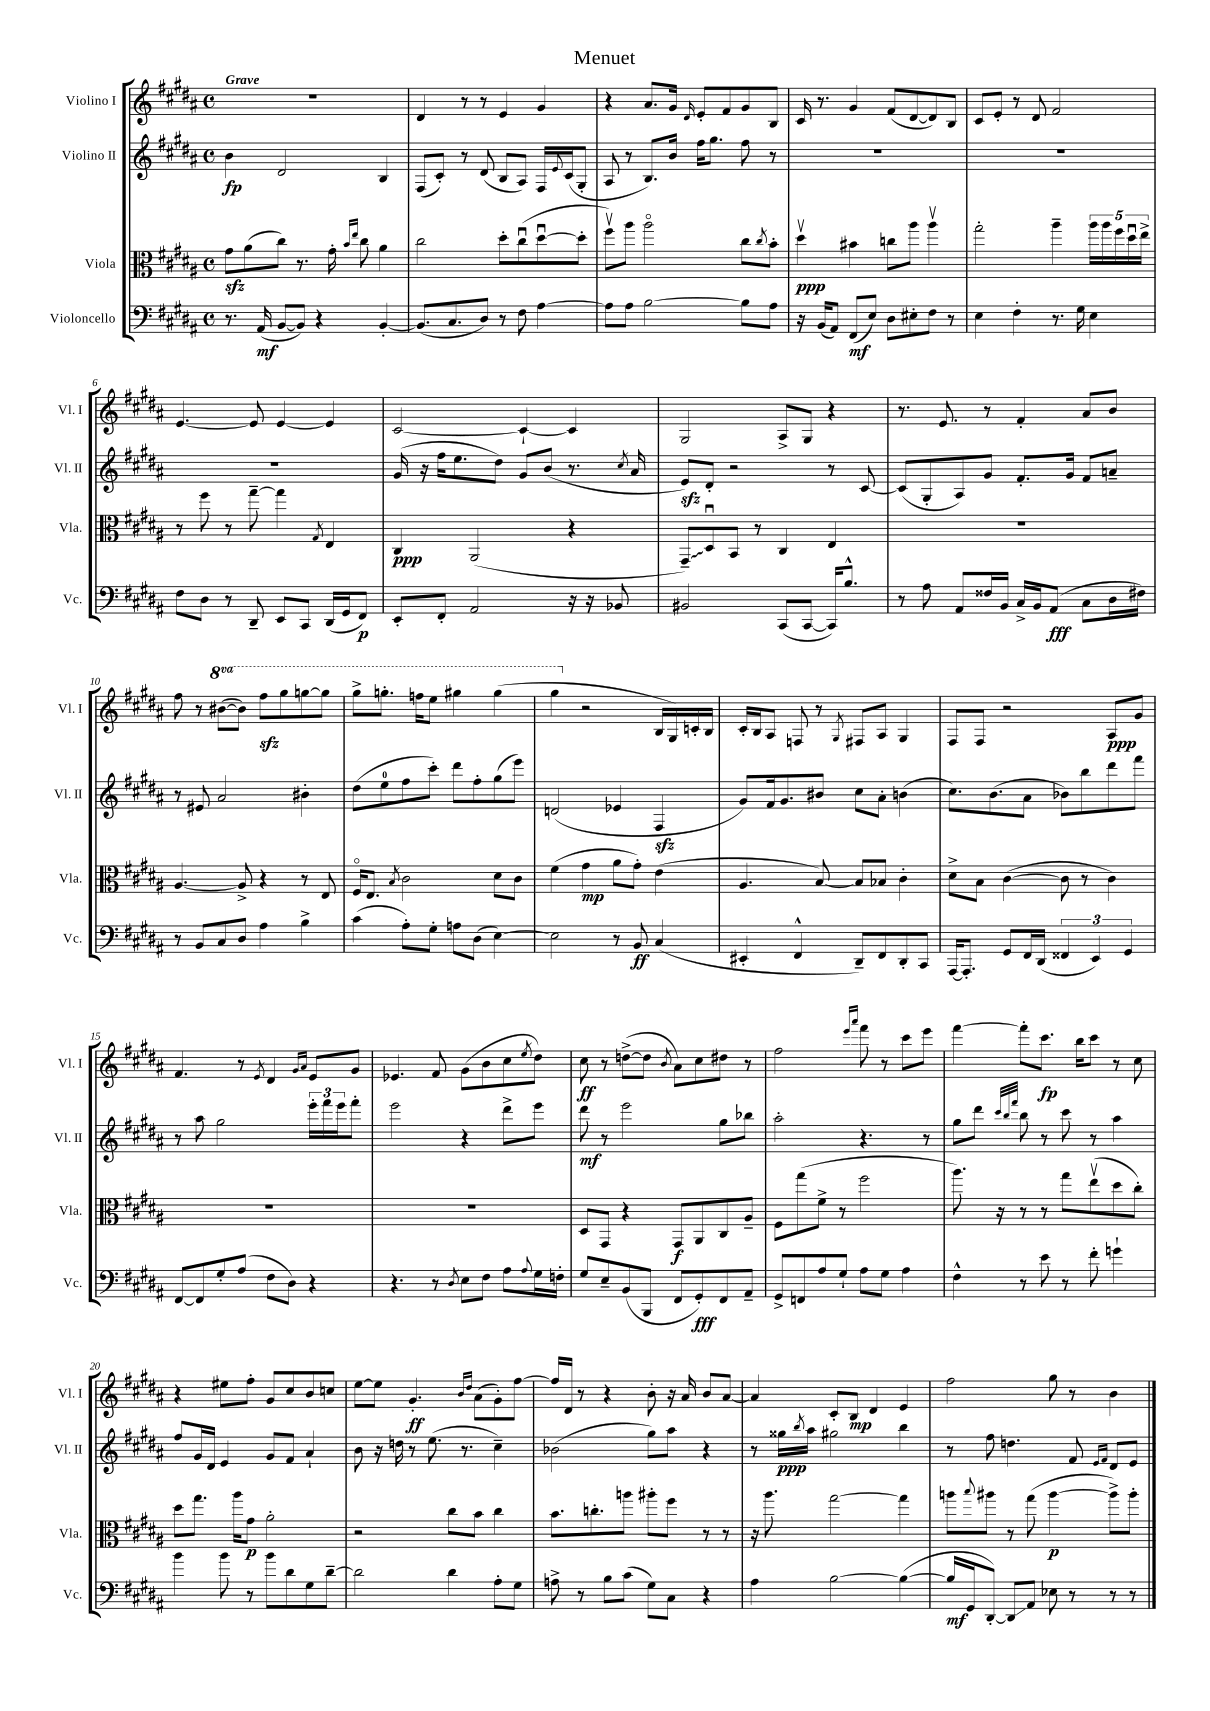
\header { title = "Menuet" }
<<
\new StaffGroup <<
\new Staff = "s0" \with { instrumentName = "Violino I" shortInstrumentName = "Vl. I" } {
    \clef treble \key b \major \defaultTimeSignature \time 4/4 \set Staff.ottavationMarkups = #ottavation-simple-ordinals \tempo "Grave"
    R1 |
    dis'4 r8 r8 e'4 gis'4 |
    r4 ais'8. gis'16 \grace { dis'16 } e'8-. fis'8 gis'8 b8 |
    cis'16 r8. gis'4 fis'8( dis'8~ dis'8) b8 |
    cis'8 e'8-. r8 dis'8 fis'2 |
    e'4.~ e'8 e'4~ e'4 |
    cis'2~ cis'4~-! cis'4 |
    gis2 ais8-> gis8 r4 |
    r8. e'8. r8 fis'4-. ais'8 b'8 |
    fis''8 r8 \ottava #1 bis''8~( bis''8) fis'''8\sfz gis'''8 g'''8~ g'''8 |
    gis'''8-> g'''8.-. f'''16 e'''8 gis'''4 gis'''4( |
    gis'''4 \ottava #0 r2 b16 gis16) c'16-. b16 |
    cis'16-. b16 ais8 f8 r8 \acciaccatura { gis8 } fis8 ais8 gis4 |
    fis8 fis8 r2 ais8\ppp gis'8 |
    fis'4. r8 \acciaccatura { e'8 } dis'4 \grace { gis'16 ais'16 } e'8 gis'8 |
    ees'4. fis'8 gis'8( b'8 cis''8 \acciaccatura { e''8 } dis''8) |
    cis''8\ff r8 d''8~->( d''8 \acciaccatura { b'8 } ais'8) cis''8 dis''8 r8 |
    fis''2 \grace { e'''16 ais'''16 } fis'''8 r8 cis'''8 e'''8 |
    fis'''4~ fis'''8-. cis'''8.\fp b''16 cis'''8 r8 cis''8 |
    r4 eis''8 fis''8-. gis'8 cis''8 b'8 c''8 |
    e''8~ e''8 gis'4.-.\ff \grace { b'16 dis''16 } ais'8( gis'8-.) fis''8~ |
    fis''16 dis'16 r8 r4 b'8-. r16 ais'16 b'8 ais'8~ |
    ais'4 cis'8-. b8\mp dis'4 e'4 |
    fis''2 gis''8 r8 b'4 \bar "|." |
}
\new Staff = "s1" \with { instrumentName = "Violino II" shortInstrumentName = "Vl. II" } {
    \clef treble \key b \major \defaultTimeSignature \time 4/4
    b'4\fp dis'2 b4 |
    fis8( cis'8-.) r8 dis'8( b8 ais8) fis16 \appoggiatura { e'8 } cis'16( gis8-. |
    ais8 r8 b8.) b'16 fis''16 gis''8. fis''8 r8 |
    R1 |
    R1 |
    R1 |
    gis'16( r16 fis''16 e''8. dis''8) gis'8 b'8( r8. \acciaccatura { cis''8 } ais'16 |
    e'8\sfz) dis'8-. r2 r8 cis'8~ |
    cis'8( gis8-. ais8) gis'8 fis'8.-. gis'16 fis'8 a'8-- |
    r8 eis'8 ais'2 bis'4-. |
    dis''8( e''8-0 fis''8 cis'''8-.) dis'''8 fis''8-. gis''8( e'''8) |
    d'2( ees'4 fis4\sfz |
    gis'8) fis'16 gis'8. bis'8 cis''8 ais'8-. b'4( |
    cis''8.) b'8.( ais'8 bes'8) b''8 dis'''8 fis'''8 |
    r8 ais''8 gis''2 \tuplet 3/2 { e'''16-. fis'''16 e'''16 } fis'''8-. |
    e'''2 r4 dis'''8-> e'''8 |
    dis'''8\mf r8 e'''2 gis''8 bes''8 |
    ais''2-. r4. r8 |
    gis''8 dis'''8 \grace { cis'''32 b''32 fis'''32 } b''8 r8 cis'''8 r8 ais''4 |
    fis''8 gis'16 dis'16 e'4 gis'8 fis'8 ais'4-! |
    b'8 r16 d''16 r8 e''8.( r8. cis''4--) |
    bes'2( gis''8) ais''8 r4 |
    r8 gisis''16\ppp \acciaccatura { b''8 } ais''16 gis''2 b''4 |
    r8 fis''8 d''4. fis'8 \grace { e'16 fis'16 } dis'8 e'8 \bar "|." |
}
\new Staff = "s2" \with { instrumentName = "Viola" shortInstrumentName = "Vla." } {
    \clef alto \key b \major \defaultTimeSignature \time 4/4
    gis'8\sfz ais'8( cis''8) r8. gis'16-. \grace { b'16 e''16 } cis''8 ais'4 |
    cis''2 dis''8-. cis''8\downbow( dis''8~\downbow dis''8-. |
    fis''8\upbow) ais''8 ais''2\flageolet cis''8 \acciaccatura { cis''8 } b'8-. |
    dis''4\upbow\ppp bis'4 c''8 ais''8 ais''4\upbow |
    gis''2-. ais''4-- \tuplet 5/4 { ais''16 ais''16 fis''16 dis''16\downbow e''16-> } |
    r8 fis''8 r8 gis''8~-- gis''4 \acciaccatura { gis8 } e4 |
    cis4\ppp ais,2( r4 |
    \once \override Glissando.style = #'zigzag gis,8--\glissando) dis8\downbow b,8 r8 cis4 e4 |
    R1 |
    ais4.~ ais8-> r4 r8 e8 |
    fis16\flageolet e8. \acciaccatura { b8 } cis'2 dis'8 cis'8 |
    fis'4( gis'4\mp ais'8 gis'8-.) e'4( |
    ais4. b8~) b8 bes8 cis'4-. |
    dis'8-> b8 cis'4~( cis'8 r8 cis'4) |
    R1 |
    R1 |
    dis8 gis,8 r4 gis,8\f ais,8 cis8 ais8-- |
    fis8 gis''8( fis'8-> r8 fis''2 |
    ais''8.) r16 r8 r8 gis''8 e''8\upbow( dis''8 cis''8-.) |
    dis''8 gis''8. ais''16 gis'8\p ais'2-. |
    r2 cis''8 b'8 cis''4 |
    b'8. c''8.-. a''8 ais''8-. fis''8 r8 r8 |
    r16 ais''8. gis''2~ gis''4 |
    a''8 \appoggiatura { b''8 } ais''8 r8 gis''8( ais''4~\p ais''8->) ais''8-. \bar "|." |
}
\new Staff = "s3" \with { instrumentName = "Violoncello" shortInstrumentName = "Vc." } {
    \clef bass \key b \major \defaultTimeSignature \time 4/4
    r8. ais,16\mf( b,8~ b,8) r4 b,4~-. |
    b,8.( cis8. dis8) r8 fis8 ais4~ |
    ais8 ais8 b2~ b8 ais8 |
    r16 b,16( ais,8) fis,8\mf( e8) dis8 eis8-. fis8 r8 |
    e4 fis4-. r8. gis16 e4 |
    fis8 dis8 r8 dis,8-- e,8 cis,8 dis,16( gis,16 fis,8\p) |
    e,8-. fis,8-. ais,2 r16 r16 bes,8 |
    bis,2 cis,8( cis,8~ cis,16) b8.-^ |
    r8 ais8 ais,8 fisis16 b,16 cis16-> b,16 ais,8\fff( cis8 dis16 fis16) |
    r8 b,8 cis8 dis8 ais4 b4-> |
    cis'4( ais8-.) gis8-. a8 dis8( e4~) |
    e2 r8 b,8\ff cis4( |
    eis,4-. fis,4-^ dis,8--) fis,8 dis,8-. cis,8 |
    ais,,16~ ais,,8.-. gis,8 fis,16 dis,16( \tuplet 3/2 { fisis,4 e,4) gis,4 } |
    fis,8~ fis,8 gis8-. ais8( fis8 dis8) r4 |
    r4. r8 \acciaccatura { dis8 } e8 fis8 ais8 \appoggiatura { ais8 } gis16 f16-. |
    gis8 e8-- b,8( b,,8 fis,8 gis,8-.\fff) fis,8 ais,8-- |
    gis,8-> f,8 ais8 gis8-! ais8 gis8 ais4 |
    fis4-^ r8 e'8 r8 fis'8-. g'4-! |
    b'4 b'8 r8 b'8 dis'8 gis8 dis'8~-- |
    dis'2 dis'4 ais8-. gis8 |
    a8-> r8 b8 cis'8( gis8) cis8 r4 |
    ais4 b2~ b4~( |
    b16\mf gis,16 dis,8~-.) dis,8\glissando ais,8 ees8 r8 r8 r8 \bar "|." |
}
>>
>>
